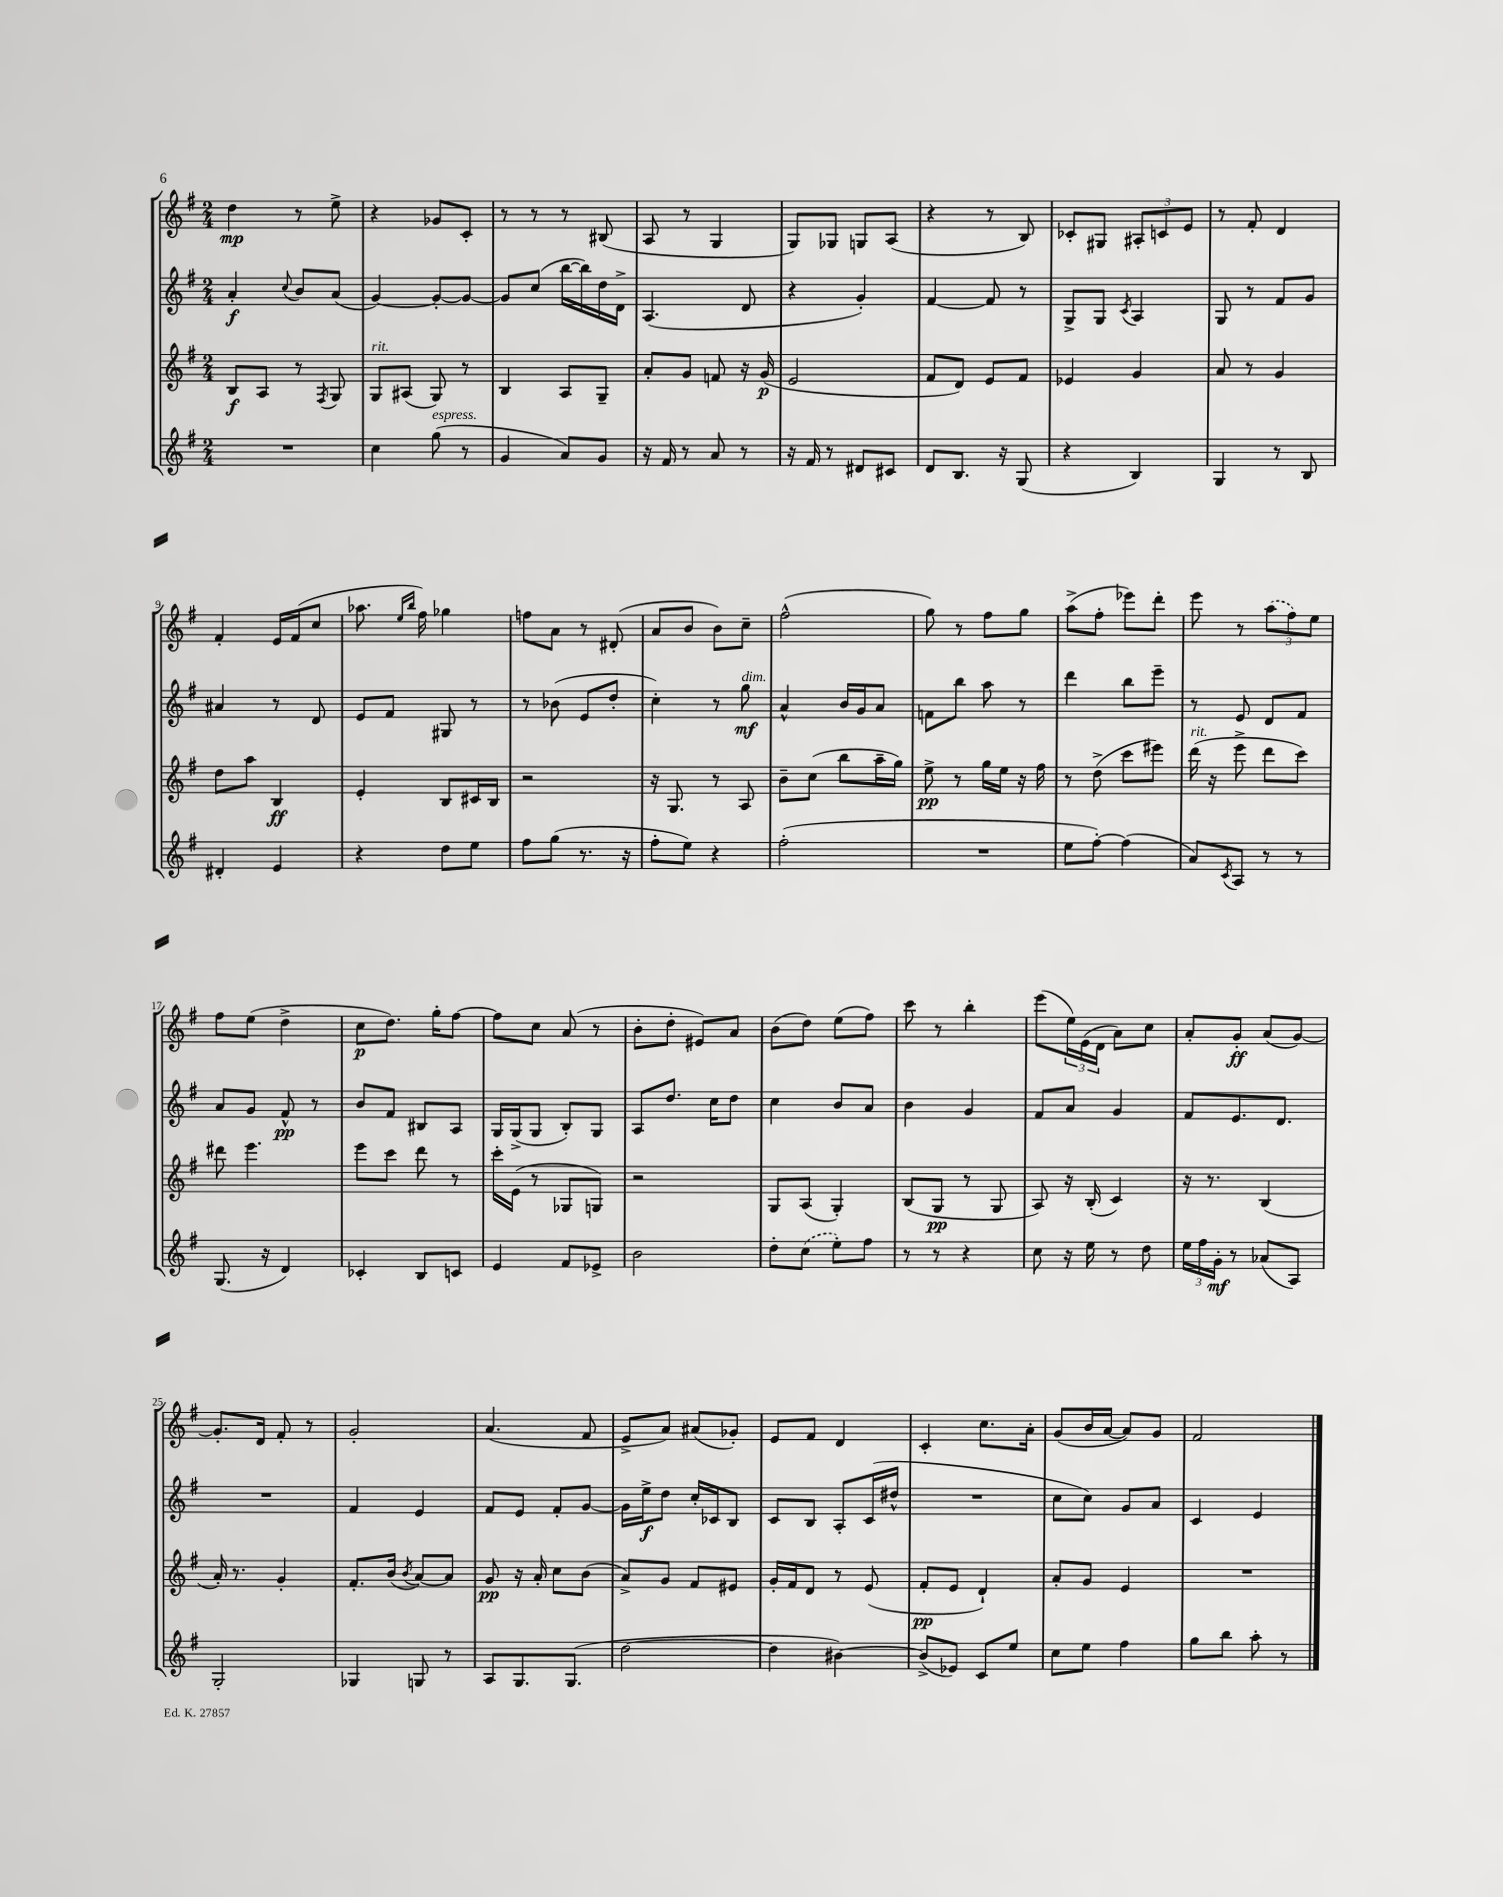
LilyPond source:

<<
\new StaffGroup <<
\new Staff = "s0" {
    \clef treble \key g \major \numericTimeSignature \time 2/4
    d''4\mp r8 e''8-> |
    r4 ges'8 c'8-. |
    r8 r8 r8 bis8( |
    a8 r8 g4 |
    g8) ges8 g8 a8( |
    r4 r8 b8) |
    ces'8-. gis8 \tuplet 3/2 { ais8-. c'8 e'8 } |
    r8 fis'8-. d'4 |
    fis'4-. e'16 fis'16( c''8 |
    aes''8. \grace { e''16 b''16 } fis''16) ges''4 |
    f''8 a'8 r8 dis'8-.( |
    a'8 b'8 b'8) c''8-- |
    fis''2-^( |
    g''8) r8 fis''8 g''8 |
    a''8->( fis''8-. ees'''8) d'''8-. |
    e'''8 r8 \tuplet 3/2 { \once \slurDashed a''8( fis''8) e''8 } |
    fis''8 e''8( d''4-> |
    c''8\p d''8.) g''16-. fis''8~ |
    fis''8 c''8 a'8( r8 |
    b'8-. d''8-. eis'8) a'8 |
    b'8( d''8) e''8( fis''8) |
    c'''8 r8 b''4-. |
    e'''8( \tuplet 3/2 { e''16) e'16( d'16 } a'8) c''8 |
    a'8-. g'8-.\ff a'8( g'8~) |
    g'8.-. d'16 fis'8-. r8 |
    g'2-. |
    a'4.( fis'8 |
    e'8-> a'8) ais'8( ges'8-.) |
    e'8 fis'8 d'4 |
    c'4-. c''8. a'16-. |
    g'8( b'16 a'16~ a'8) g'8 |
    fis'2 \bar "|." |
}
\new Staff = "s1" {
    \clef treble \key g \major \numericTimeSignature \time 2/4
    a'4-.\f \appoggiatura { c''8 } b'8 a'8( |
    g'4~) g'8~-. g'8~ |
    g'8 c''8( b''16~ b''16) d''16 d'16-> |
    a4.( d'8 |
    r4 g'4-.) |
    fis'4~ fis'8 r8 |
    g8-> g8 \acciaccatura { c'8 } a4 |
    g8 r8 fis'8 g'8 |
    ais'4 r8 d'8 |
    e'8 fis'8 gis8 r8 |
    r8 bes'8( e'8 d''8-. |
    c''4-.) r8 g''8\mf^\markup { \italic "dim." } |
    a'4-^ b'16 g'16 a'8 |
    f'8 b''8 a''8 r8 |
    d'''4 b''8 e'''8-- |
    r8 e'8 d'8 fis'8 |
    a'8 g'8 fis'8-^\pp r8 |
    b'8 fis'8 bis8 a8 |
    g16 g16->( g8 b8-.) g8 |
    a8 d''8. c''16 d''8 |
    c''4 b'8 a'8 |
    b'4 g'4 |
    fis'8 a'8 g'4 |
    fis'8 e'8. d'8. |
    R2 |
    fis'4 e'4 |
    fis'8 e'8 fis'8-. g'8~ |
    g'16 e''16->\f d''8 c''16-. ces'16 b8 |
    c'8 b8 a8-. c'16( dis''16-^ |
    R2 |
    c''8 c''8) g'8 a'8 |
    c'4 e'4 \bar "|." |
}
\new Staff = "s2" {
    \clef treble \key g \major \numericTimeSignature \time 2/4
    b8\f a8 r8 \acciaccatura { fis8 } g8 |
    g8^\markup { \italic "rit." } ais8( g8) r8 |
    b4 a8 g8-- |
    a'8-. g'8 f'8 r16 g'16\p( |
    e'2 |
    fis'8 d'8) e'8 fis'8 |
    ees'4 g'4 |
    a'8 r8 g'4 |
    d''8 a''8 b4\ff |
    e'4-. b8 cis'16 b16 |
    r2 |
    r16 g8. r8 a8 |
    b'8-- c''8( b''8 a''16-- g''16) |
    e''8->\pp r8 g''16 e''16 r16 fis''16 |
    r8 d''8->( c'''8 eis'''8) |
    d'''16^\markup { \italic "rit." }( r16 e'''8-> d'''8 c'''8) |
    dis'''8 e'''4. |
    e'''8 c'''8 d'''8 r8 |
    c'''16-. e'16( r8 ges8 g8) |
    r2 |
    g8 a8( g4-.) |
    b8( g8\pp r8 g8 |
    a8) r16 b16-.( c'4) |
    r16 r8. b4( |
    a'16-.) r8. g'4-. |
    fis'8.-. b'16( \acciaccatura { b'8 } a'8~) a'8 |
    g'8\pp r16 a'16-. c''8 b'8( |
    a'8->) g'8 fis'8 eis'8 |
    g'16-. fis'16 d'8 r8 e'8( |
    fis'8-.\pp e'8 d'4-!) |
    a'8-. g'8 e'4 |
    R2 \bar "|." |
}
\new Staff = "s3" {
    \clef treble \key g \major \numericTimeSignature \time 2/4
    R2 |
    c''4 g''8^\markup { \italic "espress." }( r8 |
    g'4 a'8) g'8 |
    r16 fis'16 r8 a'8 r8 |
    r16 fis'16 r8 dis'8 cis'8 |
    d'8 b8. r16 g8( |
    r4 b4) |
    g4 r8 b8 |
    dis'4-. e'4 |
    r4 d''8 e''8 |
    fis''8 g''8( r8. r16 |
    fis''8-. e''8) r4 |
    fis''2-.( |
    R2 |
    e''8 fis''8~-.) fis''4( |
    a'8) \acciaccatura { c'8 } a8 r8 r8 |
    g8.( r16 d'4) |
    ces'4-. b8 c'8 |
    e'4 fis'8 ees'8-> |
    b'2 |
    d''8-. \once \slurDashed c''8( e''8-.) fis''8 |
    r8 r8 r4 |
    c''8 r16 e''16 r8 d''8 |
    \tuplet 3/2 { e''16 fis''16 g'16-.\mf } r8 aes'8( a8) |
    g2-. |
    ges4 g8 r8 |
    a8 g8. g8.( |
    d''2~ |
    d''4 bis'4~) |
    bis'8->( ees'8) c'8 e''8 |
    c''8 e''8 fis''4 |
    g''8 b''8 a''8-. r8 \bar "|." |
}
>>
>>
